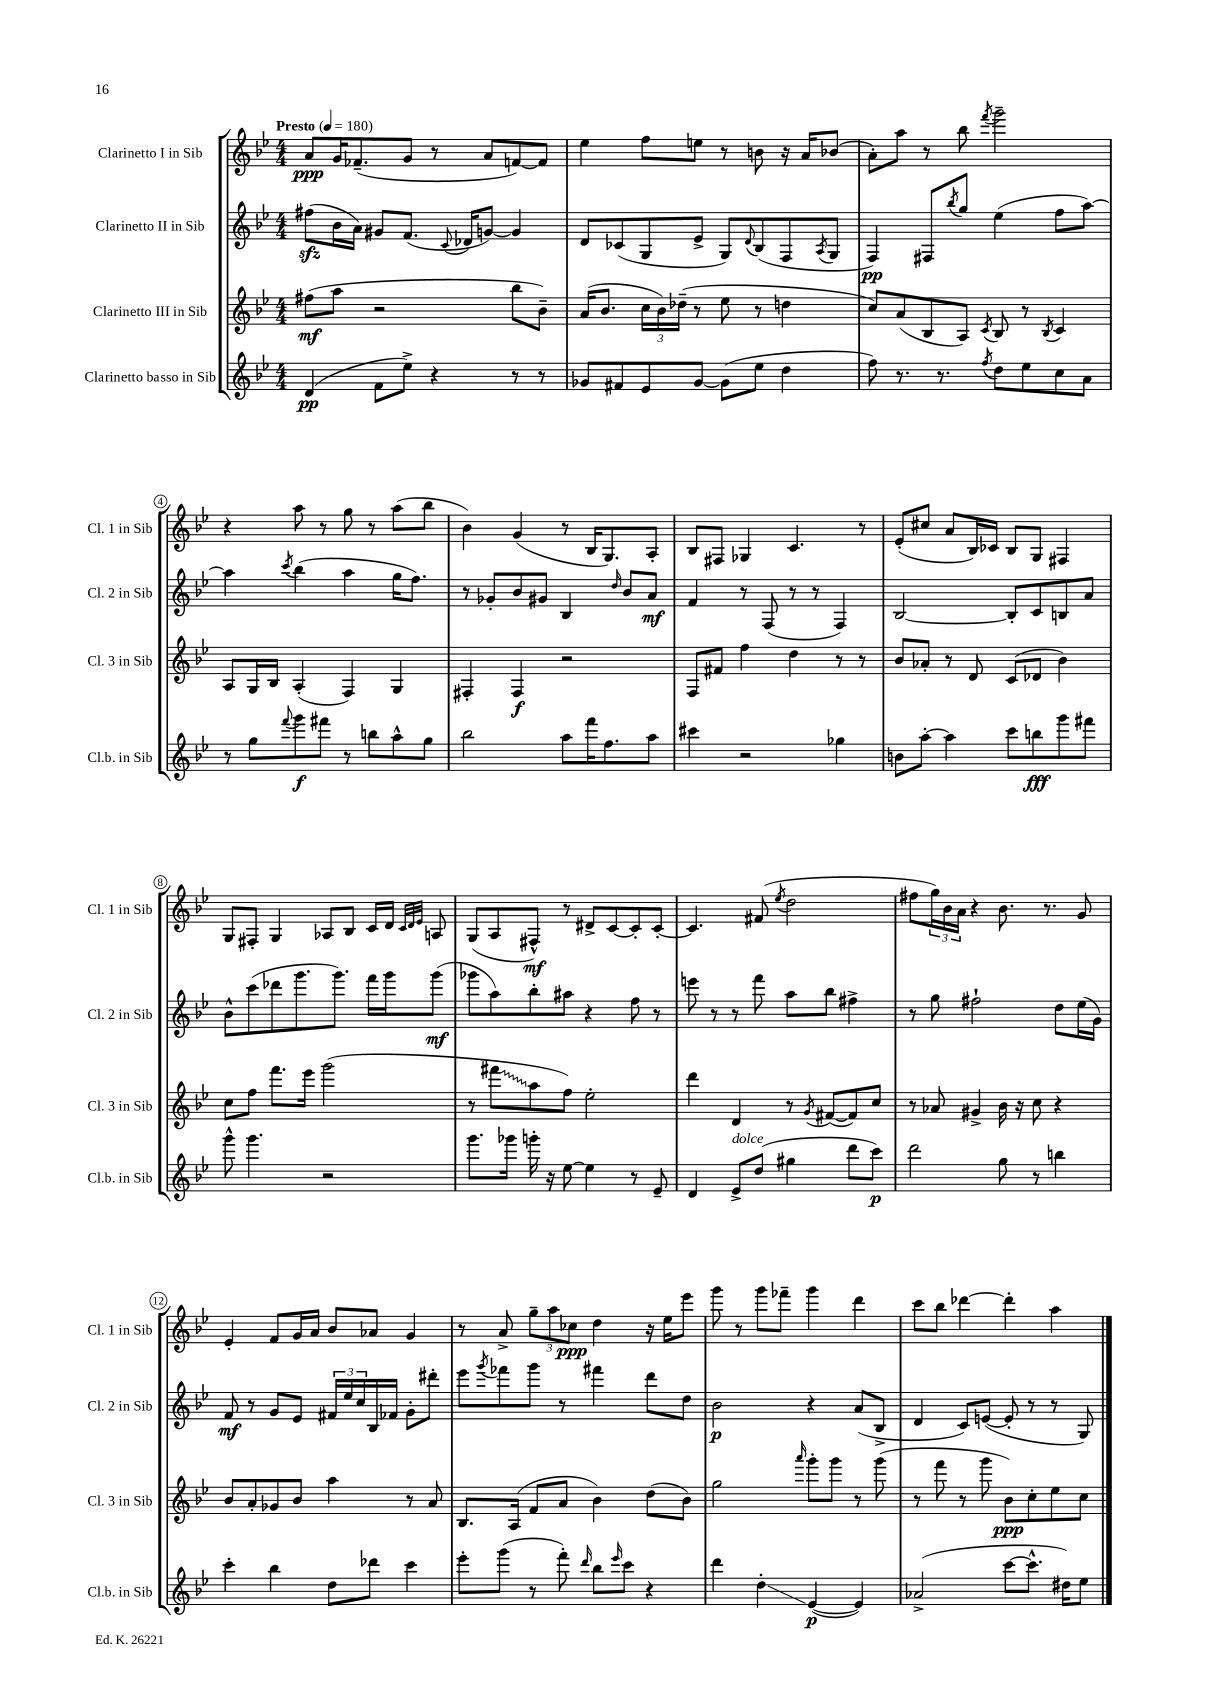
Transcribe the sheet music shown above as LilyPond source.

<<
\new StaffGroup <<
\new Staff = "s0" \with { instrumentName = "Clarinetto I in Sib" shortInstrumentName = "Cl. 1 in Sib" } {
    \clef treble \key bes \major \numericTimeSignature \time 4/4 \tempo "Presto" 4 = 180
    a'8\ppp g'16 fes'8.--( g'8 r8 a'8 f'8~) f'8 |
    ees''4 f''8 e''8 r8 b'8 r16 a'16 bes'8( |
    a'8-.) a''8 r8 bes''8 \acciaccatura { f'''8 } g'''2-- |
    r4 a''8 r8 g''8 r8 a''8( bes''8 |
    bes'4) g'4( r8 bes16 g8.) a8-. |
    bes8 fis8 ges4 c'4. r8 |
    ees'8-.( cis''8 a'8 bes16) ces'16 bes8 g8 fis4 |
    g8 fis8-. g4 aes8 bes8 c'16 d'16 \grace { c'32 d'32 ees'32 } a8 |
    g8( a8 fis8-^\mf) r8 dis'8-> c'8~ c'8-. c'8~-. |
    c'4. fis'8( \acciaccatura { ees''8 } d''2 |
    fis''8 \tuplet 3/2 { g''16) bes'16 a'16 } r4 bes'8. r8. g'8 |
    ees'4-. f'8 g'16 a'16 bes'8 aes'8 g'4 |
    r8 a'8-> \tuplet 3/2 { g''8-- a''8 ces''8\ppp } d''4 r16 ees''16 ees'''8 |
    g'''8 r8 g'''8 fes'''8-- g'''4 d'''4 |
    c'''8 bes''8 des'''4~ des'''4-. a''4 \bar "|." |
}
\new Staff = "s1" \with { instrumentName = "Clarinetto II in Sib" shortInstrumentName = "Cl. 2 in Sib" } {
    \clef treble \key bes \major \numericTimeSignature \time 4/4
    fis''8\sfz( bes'16 a'16) gis'8 f'8.( \appoggiatura { c'8 } des'16 g'8~) g'4 |
    d'8 ces'8( g8 ees'8-> g8) \appoggiatura { d'8 } bes8( f8 \acciaccatura { a8 } g8 |
    f4\pp) fis8 \acciaccatura { bes''8 } g''8 ees''4( f''8 a''8~) |
    a''4 \acciaccatura { c'''8 } bes''4( a''4 g''16 f''8.) |
    r8 ges'8-. bes'8 gis'8 bes4 \grace { d''16 } bes'8 a'8\mf |
    f'4 r8 f8( r8 r8 f4) |
    bes2~ bes8-. c'8 b8 a'8 |
    bes'8-^ c'''8( des'''8 g'''8. g'''8.) f'''16 g'''16 g'''8\mf( |
    ges'''8 a''8) bes''8-. ais''8 r4 f''8 r8 |
    e'''8 r8 r8 f'''8 a''8 bes''8 fis''4-> |
    r8 g''8 fis''2-! d''8 ees''16( g'16) |
    f'8\mf r8 g'8 ees'8 \tuplet 3/2 { fis'16 ees''16 c''16 } bes16 fes'16 g'8-. dis'''8-. |
    ees'''8 \acciaccatura { g'''8 } fes'''8 g'''8 r8 fis'''4 d'''8 d''8 |
    bes'2\p r4 a'8( bes8-> |
    d'4 c'8) e'8~( e'8-. r8 r8 g8) \bar "|." |
}
\new Staff = "s2" \with { instrumentName = "Clarinetto III in Sib" shortInstrumentName = "Cl. 3 in Sib" } {
    \clef treble \key bes \major \numericTimeSignature \time 4/4
    fis''8\mf( a''8 r2 bes''8 bes'8--) |
    a'16( bes'8. \tuplet 3/2 { c''16 bes'16) des''16--( } r8 ees''8 r8 d''4 |
    c''8) a'8( bes8 a8) \acciaccatura { c'8 } bes8 r8 \acciaccatura { bes8 } c'4 |
    a8 g16 bes16 a4-.( f4) g4 |
    fis4-. fis4\f r2 |
    f8 fis'8 f''4 d''4 r8 r8 |
    bes'8 aes'8-. r8 d'8 c'8( des'8 bes'4) |
    c''8 f''8 f'''8. ees'''16 g'''2( |
    r8 \once \override Glissando.style = #'zigzag fis'''8\glissando a''8 f''8) ees''2-. |
    d'''4 d'4 r8 \acciaccatura { g'8 } fis'8~( fis'8) c''8 |
    r8 aes'8 gis'4-> bes'16 r16 c''8 r4 |
    bes'8 a'8-. ges'8 bes'8 a''4 r8 a'8 |
    bes8. a16( f'8 a'8 bes'4) d''8( bes'8) |
    g''2 \grace { a'''16 } g'''8-. g'''8 r8 g'''8( |
    r8 f'''8 r8 g'''8 bes'8\ppp) c''8-. ees''8 c''8 \bar "|." |
}
\new Staff = "s3" \with { instrumentName = "Clarinetto basso in Sib" shortInstrumentName = "Cl.b. in Sib" } {
    \clef treble \key bes \major \numericTimeSignature \time 4/4
    d'4\pp( f'8 ees''8->) r4 r8 r8 |
    ges'8 fis'8 ees'8 ges'8~ ges'8( ees''8 d''4 |
    f''8) r8. r8. \acciaccatura { f''8 } d''8 ees''8 c''8 a'8 |
    r8 g''8 \appoggiatura { f'''8 } g'''8\f fis'''8 r8 b''8 a''8-^ g''8 |
    bes''2 a''8 f'''16 f''8. a''8 |
    cis'''4 r2 ges''4 |
    b'8 a''8~-. a''4 c'''8 b''8\fff g'''8 fis'''8 |
    g'''8-^ g'''4. r2 |
    g'''8. ges'''16 g'''16-. r16 ees''8~ ees''4 r8 ees'8-- |
    d'4 ees'8->^\markup { \italic "dolce" } d''8( gis''4 d'''8 c'''8\p) |
    d'''2 g''8 r8 b''4 |
    c'''4-. bes''4 d''8 des'''8 c'''4 |
    ees'''8-. g'''8( r8 f'''8-.) \grace { d'''16 } bes''8 \grace { ees'''16 } c'''8 r4 |
    d'''4 d''4-.\glissando ees'4~\p( ees'4) |
    aes'2->( c'''8~ c'''8.-^ dis''16) ees''8 \bar "|." |
}
>>
>>
\layout { \context { \Score \override BarNumber.stencil = #(make-stencil-circler 0.1 0.3 ly:text-interface::print) } }
